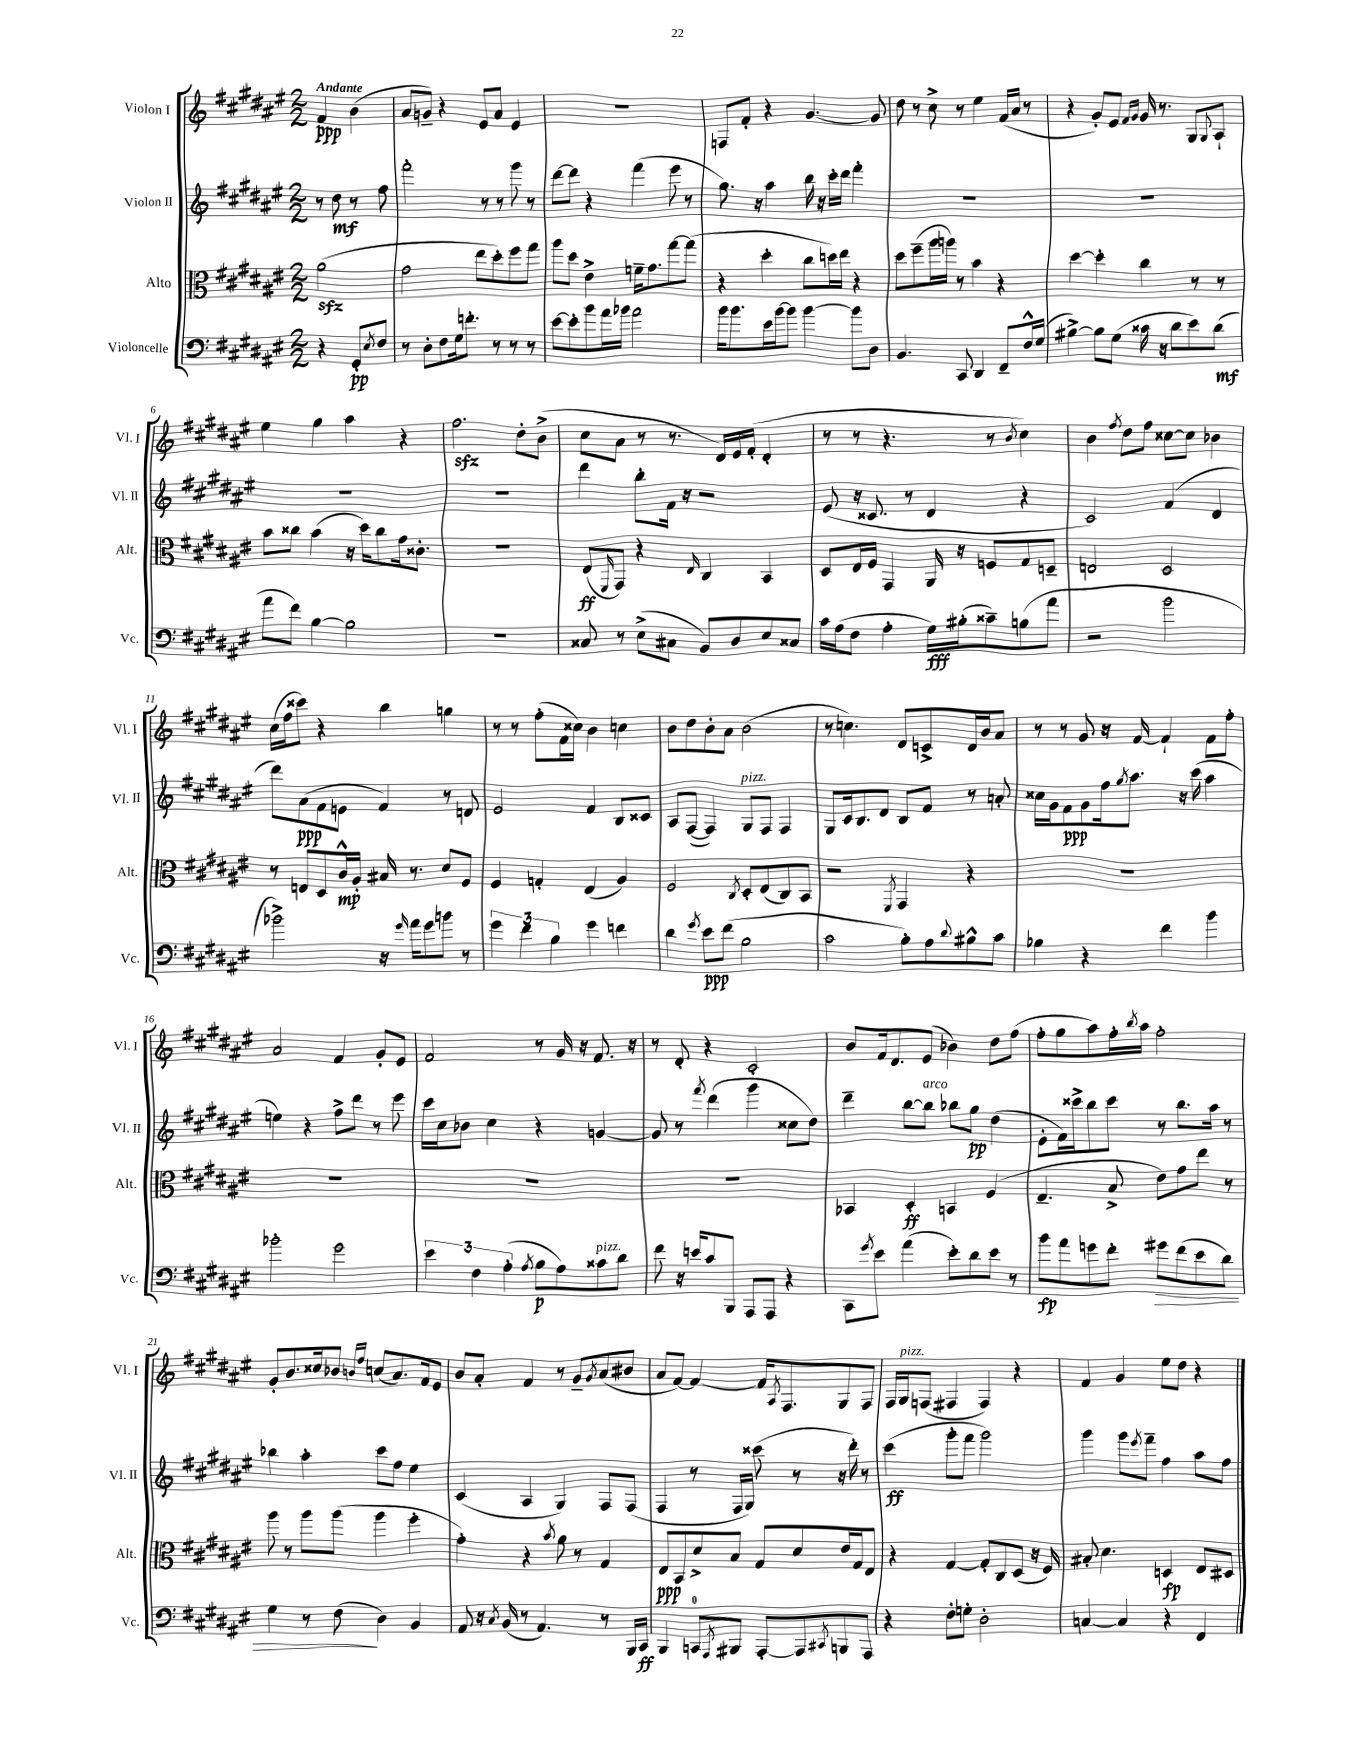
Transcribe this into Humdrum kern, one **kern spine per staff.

**kern	**dynam	**kern	**dynam	**kern	**dynam	**kern	**dynam
*part4	*part4	*part3	*part3	*part2	*part2	*part1	*part1
*staff4	*staff4	*staff3	*staff3	*staff2	*staff2	*staff1	*staff1
*I"Violoncelle	*	*I"Alto	*	*I"Violon II	*	*I"Violon I	*
*I'Vc.	*	*I'Alt.	*	*I'Vl. II	*	*I'Vl. I	*
*clefF4	*	*clefC3	*	*clefG2	*	*clefG2	*
*k[f#c#g#d#a#e#]	*	*k[f#c#g#d#a#e#]	*	*k[f#c#g#d#a#e#]	*	*k[f#c#g#d#a#e#]	*
*M2/2	*	*M2/2	*	*M2/2	*	*M2/2	*
=	=	=	=	=	=	=	=
!	!	!	!	!	!	!LO:TX:a:B:t=Andante	!
4r	.	(2a#zz\	.	8r	.	4f#/	ppp
.	.	.	.	8dd#\	mf	.	.
8GG#'/L	pp	.	.	8r	.	(4b\	.
8qE#/	.	.	.	.	.	.	.
8F#/J	.	.	.	8ff#\	.	.	.
=1	=1	=1	=1	=1	=1	=1	=1
8r	.	2g#\	.	2fff#'\	.	8a#/L	.
8D#'\L	.	.	.	.	.	8gn~/J)	.
8F#\	.	.	.	.	.	4r	.
16G#\k	.	.	.	.	.	.	.
8.fn'\J	.	.	.	.	.	.	.
.	.	8ee#\L	.	8r	.	8e#/L	.
8r	.	8dd#'\)	.	8r	.	8a#/J	.
8r	.	8ff#\	.	8ggg#\	.	4e#/	.
8r	.	8gg#\J	.	8r	.	.	.
=2	=2	=2	=2	=2	=2	=2	=2
[8e#\L	.	8aa#\L	.	[8ddd#\L	.	1r	.
8e#'\]	.	8dd#\J	.	8ddd#\J]	.	.	.
8b\	.	4e#^\	.	4r	.	.	.
16a#\L	.	.	.	.	.	.	.
16b-X\JJ	.	.	.	.	.	.	.
2a#\	.	16fn~\KL	.	(4fff#\	.	.	.
.	.	8.g#\	.	.	.	.	.
.	.	[8gg#\	.	8eee#\	.	.	.
.	.	(8gg#\J]	.	8r	.	.	.
=3	=3	=3	=3	=3	=3	=3	=3
16b\KL	.	4r	.	8.gg#\)	.	8Fn/L	.
8.b\	.	.	.	.	.	.	.
.	.	.	.	.	.	8f#'/J	.
.	.	.	.	16r	.	.	.
16e#\L	.	4dd#'\	.	4aa#\	.	4r	.
[16b\J	.	.	.	.	.	.	.
8b\J]	.	.	.	.	.	.	.
[4b\	.	8cc#\L	.	16bb\	.	[4.g#/	.
.	.	.	.	16r	.	.	.
.	.	16ddn\L)	.	16ccc#'\LL	.	.	.
.	.	16ee#\JJ	.	16ddd#\JJ	.	.	.
8b\L]	.	4r	.	4fff#'\	.	.	.
8D#\J	.	.	.	.	.	8g#/]	.
=4	=4	=4	=4	=4	=4	=4	=4
4.BB/	.	8dd#\L	.	1r	.	8dd#\	.
.	.	(8ff#~\	.	.	.	8r	.
.	.	16aa#\L	.	.	.	8cc#^\	.
.	.	16aan\JJ)	.	.	.	.	.
8CC#/	.	8r	.	.	.	8r	.
4DD#/	.	4b\	.	.	.	4ee#\	.
8FF#~/L	.	4r	.	.	.	(16f#/LL	.
.	.	.	.	.	.	16a#/JJ	.
16F#^^/L	.	.	.	.	.	8r	.
(16G#/JJ	.	.	.	.	.	.	.
=5	=5	=5	=5	=5	=5	=5	=5
[4B#X^\)	.	[4dd#\	.	1r	.	4r	.
8B#\L]	.	4dd#'\]	.	.	.	8g#'/L)	.
(8G#\J	.	.	.	.	.	8e#/J	.
.	.	.	.	.	.	16qqf#/LL	.
.	.	.	.	.	.	16qqg#/JJ	.
16c##X\	.	4cc#\	.	.	.	16g#/	.
16r	.	.	.	.	.	8.r	.
8d#\L	.	.	.	.	.	.	.
8e#\)	.	8r	.	.	.	8G#/L	.
.	.	.	.	.	.	8qqG#/	.
(8d#\J	mf	8r	.	.	.	8A#`/J	.
!!LO:LB:g=z
=6	=6	=6	=6	=6	=6	=6	=6
8a#\L	.	8b\L	.	1r	.	4ee#\	.
8f#\J)	.	8cc##X\J	.	.	.	.	.
[4B\	.	(4b\	.	.	.	4gg#\	.
2B\]	.	16r	.	.	.	4aa#\	.
.	.	16dd#\KL)	.	.	.	.	.
.	.	8cc##\	.	.	.	.	.
.	.	16g#\k	.	.	.	4r	.
.	.	8.c##X'\J	.	.	.	.	.
=7	=7	=7	=7	=7	=7	=7	=7
1r	.	1r	.	1r	.	2.ff#zz\	.
.	.	.	.	.	.	8dd#'\L	.
.	.	.	.	.	.	(8b^\J	.
=8	=8	=8	=8	=8	=8	=8	=8
8C##X/	.	(8E#/L	ff	4ddd#\	.	8cc#\L	.
.	.	16qqFF#/	.	.	.	.	.
8r	.	8GG#/J)	.	.	.	8a#\J	.
(8E#^\L	.	4r	.	8bb'\L	.	8r	.
8C#X\J	.	.	.	16f#\Jk	.	8.r	.
.	.	.	.	16r	.	.	.
.	.	16qqE#/	.	.	.	.	.
8BB/L)	.	4C#/	.	2r	.	.	.
.	.	.	.	.	.	16d#/LL)	.
8D#/	.	.	.	.	.	16e#/	.
.	.	.	.	.	.	(16f#'/JJ	.
8E#/	.	4BB/	.	.	.	4d#'/	.
8C##X/J	.	.	.	.	.	.	.
=9	=9	=9	=9	=9	=9	=9	=9
16c#\LL	.	8D#/L	.	(8e#/	.	8r	.
(16A#\J	.	.	.	.	.	.	.
8F#\J	.	16E#/L	.	16r	.	8r	.
.	.	16F#/JJ	.	8.c##X/	.	.	.
4A#'\	.	4GG#/	.	.	.	4.r	.
.	.	.	.	8r	.	.	.
16G#\LL)	fff	16AA#/	.	4d#/	.	.	.
(16B#X'\J	.	16r	.	.	.	.	.
8c##X~\)	.	8Fn/L	.	.	.	8r	.
.	.	.	.	.	.	8qb/	.
(8Bn\	.	8G#/	.	4r	.	4cc#\)	.
8a#\J	.	8Dn~/J	.	.	.	.	.
=10	=10	=10	=10	=10	=10	=10	=10
2r	.	2En/	.	2c#/)	.	4b\	.
.	.	.	.	.	.	8qff#/	.
.	.	.	.	.	.	8dd#\L	.
.	.	.	.	.	.	8ff#\J	.
2b\	.	2D#/	.	(4f#/	.	[8cc##X\L	.
.	.	.	.	.	.	8cc##\J]	.
.	.	.	.	4d#/	.	4b-X\	.
!!LO:LB:g=z
=11	=11	=11	=11	=11	=11	=11	=11
2b-X^\)	.	8r	.	8ddd#\L)	.	(16cc#\LL	.
.	.	.	.	.	.	16ff#\J	.
.	.	8En/L	.	(8a#\	ppp	8ccc##X\J)	.
.	.	8D#/	.	8f#\	.	4r	.
.	.	16c#^^/L	mp	8en\J	.	.	.
.	.	16A#'/JJ	.	.	.	.	.
16r	.	16B#X/	.	4f#/)	.	4bb\	.
16qqg#/	.	.	.	.	.	.	.
16a#\KL	.	8.r	.	.	.	.	.
8g#\	.	.	.	.	.	.	.
8bn\J	.	8d#/L	.	8r	.	4ggn\	.
8r	.	8F#/J	.	8dn/	.	.	.
=12	=12	=12	=12	=12	=12	=12	=12
6g#\	.	4F#/	.	2e#/	.	8r	.
.	.	.	.	.	.	8r	.
6f#\	.	.	.	.	.	.	.
.	.	4Gn'/	.	.	.	(8ff#'\L	.
6B\	.	.	.	.	.	.	.
.	.	.	.	.	.	16f#\L	.
.	.	.	.	.	.	16cc##X\JJ)	.
4g#\	.	(4E#/	.	4f#/	.	4b\	.
4fn\	.	4A#/)	.	8B/L	.	4ccn\	.
.	.	.	.	8c##X/J	.	.	.
=13	=13	=13	=13	=13	=13	=13	=13
4d#\	.	2F#/	.	8A#/L	.	8b\L	.
.	.	.	.	([8F#/J	.	8dd#\	.
8qg#/	.	.	.	.	.	.	.
8e#\L	ppp	.	.	4F#/])	.	8b'\	.
(8f#\J	.	.	.	.	.	8a#\J	.
.	.	8qC#/	.	.	.	.	.
!	!	!	!	!LO:TX:a:i:t=pizz.	!	!	!
2B\	.	8D#'/L	.	8G#/L	.	(2b\	.
.	.	(8E#/	.	8F#/J	.	.	.
.	.	8C#/)	.	4F#/	.	.	.
.	.	8BB/J	.	.	.	.	.
=14	=14	=14	=14	=14	=14	=14	=14
2c#\	.	2r	.	8G#/L	.	8r	.
.	.	.	.	16c#/k	.	4.ccn\)	.
.	.	.	.	8.B/	.	.	.
.	.	.	.	8d#/J	.	.	.
.	.	8qFF#/	.	.	.	.	.
8B'\L)	.	4GG#/	.	8B/L	.	8d#/L	.
8A#\	.	.	.	8f#/J	.	8cn^/	.
8qqd#/	.	.	.	.	.	.	.
8B#X^^\	.	4r	.	8r	.	16d#/L	.
.	.	.	.	.	.	16b/J	.
8c#\J	.	.	.	8an'/	.	8a#/J	.
=15	=15	=15	=15	=15	=15	=15	=15
4B-X\	.	1r	.	16cc##X\LL	.	8r	.
.	.	.	.	16g#\J	.	.	.
.	.	.	.	8f#\	ppp	8r	.
4r	.	.	.	8g#\	.	8g#/	.
.	.	.	.	16ff#\k	.	16r	.
.	.	.	.	8qgg#/	.	.	.
.	.	.	.	8.aa#\J	.	[16f#/	.
4f#\	.	.	.	.	.	4f#`/]	.
.	.	.	.	16r	.	.	.
.	.	.	.	(16ccc#\	.	.	.
4b\	.	.	.	4aa#\	.	8f#\L	.
.	.	.	.	.	.	8ff#'\J	.
!!LO:LB:g=z
=16	=16	=16	=16	=16	=16	=16	=16
2b-X'\	.	1r	.	4een\)	.	2a#/	.
.	.	.	.	4r	.	.	.
2g#\	.	.	.	8ff#^\L	.	4f#/	.
.	.	.	.	8ddd#\J	.	.	.
.	.	.	.	8r	.	8g#'/L	.
.	.	.	.	8eee#\	.	8e#/J	.
=17	=17	=17	=17	=17	=17	=17	=17
6e#\	.	1r	.	16ccc#\LL	.	2f#/	.
.	.	.	.	16cc#\J	.	.	.
.	.	.	.	8b-X\J	.	.	.
6F#\	.	.	.	.	.	.	.
.	.	.	.	4cc#\	.	.	.
(6A#'\	.	.	.	.	.	.	.
8qA#/	.	.	.	.	.	.	.
8B\L	p	.	.	4r	.	8r	.
8A#\)	.	.	.	.	.	16g#/	.
.	.	.	.	.	.	16r	.
!LO:TX:a:i:t=pizz.	!	!	!	!	!	!	!
8c##X\	.	.	.	[4gn/	.	8.f#/	.
8d#\J	.	.	.	.	.	.	.
.	.	.	.	.	.	16r	.
=18	=18	=18	=18	=18	=18	=18	=18
8f#\	.	1r	.	8g/]	.	8r	.
16r	.	.	.	8r	.	8d#'/	.
16en/KL	.	.	.	.	.	.	.
.	.	.	.	8qfff#/	.	.	.
8c#/	.	.	.	(4ddd#\	.	4r	.
8BBB/J	.	.	.	.	.	.	.
8AAA#/L	.	.	.	4ggg#\	.	2c#'/	.
8AAA#/J	.	.	.	.	.	.	.
4r	.	.	.	8cc##X\L	.	.	.
.	.	.	.	8dd#\J)	.	.	.
=19	=19	=19	=19	=19	=19	=19	=19
8CC#\L	.	4BB-X/	.	4ddd#~\	.	8b/L	.
8qg#/	.	.	.	.	.	.	.
8e#\J	.	.	.	.	.	16f#/k	.
.	.	.	.	.	.	8.d#/	.
(4a#\	.	4D#'/	ff	[8bb\L	.	.	.
!	!	!	!	!LO:TX:a:i:t=arco	!	!	!
.	.	.	.	8bb\J]	.	(8e#/J	.
8e#'\L)	.	4BBn/	.	8bb-X\L	.	4b-X\)	.
8d#\	.	.	.	8gg#\J	pp	.	.
8e#\J	.	(4F#/	.	(4dd#\	.	8dd#\L	.
8r	.	.	.	.	.	(8ff#\J	.
=20	=20	=20	=20	=20	=20	=20	=20
8b\L	fp	4.E#~/	.	8e#'\L	.	8ff#'\L	.
8a#\	.	.	.	16f#\L)	.	8gg#\	.
.	.	.	.	16ccc##X^\J	.	.	.
8gn\	.	.	.	8bb\	.	8aa#\)	.
8f#'\J	.	8B^/	.	8ccc##\J	.	16ff#'\L	.
.	.	.	.	.	.	8qbb/	.
.	.	.	.	.	.	16aa#\JJ	.
!	!LO:HP:b	!	!	!	!	!	!
8g#X\L	>	8e#\L)	.	8r	.	2ff#'\	.
(8f#\	.	8g#\	.	8.bb\L	.	.	.
8e#\	.	8ee#\J	.	.	.	.	.
.	.	.	.	16aa#\Jk	.	.	.
8d#\J)	.	8r	.	8r	.	.	.
!!LO:LB:g=z
=21	=21	=21	=21	=21	=21	=21	=21
4G#\	.	8aa#\	.	4bb-X\	.	8g#'/L	.
.	.	8r	.	.	.	8.b/	.
8r	.	8aa#\L	.	4aa#'\	.	.	.
.	.	.	.	.	.	16cc##X/k	.
(8F#\	.	(8aa#\J	.	.	.	8b-X/J	.
.	.	.	.	.	.	16qqbn/LL	.
.	.	.	.	.	.	16qqff#/JJ	.
4D#\)	]	4aa#\	.	8ccc#\L	.	(8ccn/L	.
.	.	.	.	8ff#\J	.	8.a#/)	.
4BB/	.	4ff#'\	.	4ee#\	.	.	.
.	.	.	.	.	.	16f#/k	.
.	.	.	.	.	.	8e#/J	.
=22	=22	=22	=22	=22	=22	=22	=22
8AA#/	.	4g#'\)	.	(4c#/	.	8b/L	.
16r	.	.	.	.	.	8a#'/J	.
8qC#/	.	.	.	.	.	.	.
(16BB/	.	.	.	.	.	.	.
8r	.	4r	.	4A#/	.	4f#/	.
4.AA#/)	.	.	.	.	.	.	.
.	.	8qb/	.	.	.	.	.
.	.	8a#\	.	4G#/)	.	8r	.
.	.	8r	.	.	.	8g#~/L	.
.	.	.	.	.	.	8qg#/	.
8r	.	4G#/	.	8F#/L	.	(8a#/	.
16BBB/LL	.	.	.	(8F#/J	.	8b#X/J	.
16CC#/JJ	ff	.	.	.	.	.	.
=23	=23	=23	=23	=23	=23	=23	=23
4BBB/	.	8E#/L	ppp	4F#/	.	8a#/L	.
.	.	8BB/	.	.	.	[8f#/J)	.
8CCn/L	.	8d#^/	.	8r	.	4f#/_	.
8qAAA#/	.	.	.	.	.	.	.
8BBB#X/J	.	8B/J	.	16F#/LL	.	.	.
.	.	.	.	16G#/JJ)	.	.	.
[8AAA#'/L	.	8G#/L	.	(8ccc##X\	.	16f#/KL]	.
.	.	.	.	.	.	8qA#/	.
.	.	.	.	.	.	8.F#/	.
8AAA#/]	.	8d#/	.	8r	.	.	.
8qCC#X/	.	.	.	.	.	.	.
8BBBn/	.	16e#/L	.	16r	.	8G#/	.
.	.	16G#/J	.	16ddd#'\)	.	.	.
8AAA#/J	.	8E#/J	.	8r	.	8F#/J	.
=24	=24	=24	=24	=24	=24	=24	=24
4r	.	4r	.	(4ccc#\	ff	16F#/LL	.
!	!	!	!	!	!	!LO:TX:a:i:t=pizz.	!
.	.	.	.	.	.	16G#/J	.
.	.	.	.	.	.	(8Fn/J	.
8F#'\L	.	[4G#/	.	8ggg#'\L	.	4F#X/	.
8Gn'\J	.	.	.	8fff#\J	.	.	.
2D#'\	.	8G#'/L]	.	2ggg#\)	.	4F#/)	.
.	.	8C#/	.	.	.	.	.
.	.	(8D#/J	.	.	.	4r	.
.	.	16r	.	.	.	.	.
.	.	16F#/)	.	.	.	.	.
=25	=25	=25	=25	=25	=25	=25	=25
[4Cn/	.	8B#X'/	.	4ggg#\	.	4f#/	.
.	.	4.d#\	.	.	.	.	.
4C/]	.	.	.	8ggg#\L	.	4g#/	.
.	.	.	.	8qeee#/	.	.	.
.	.	.	.	8fff#~\J	.	.	.
4r	.	4Dn/	fp	4ff#\	.	8ee#\L	.
.	.	.	.	.	.	8dd#\J	.
4FF#/	.	8E#/L	.	8aa#\L	.	4r	.
.	.	8D#X/J	.	8ff#\J	.	.	.
==	==	==	==	==	==	==	==
*-	*-	*-	*-	*-	*-	*-	*-
